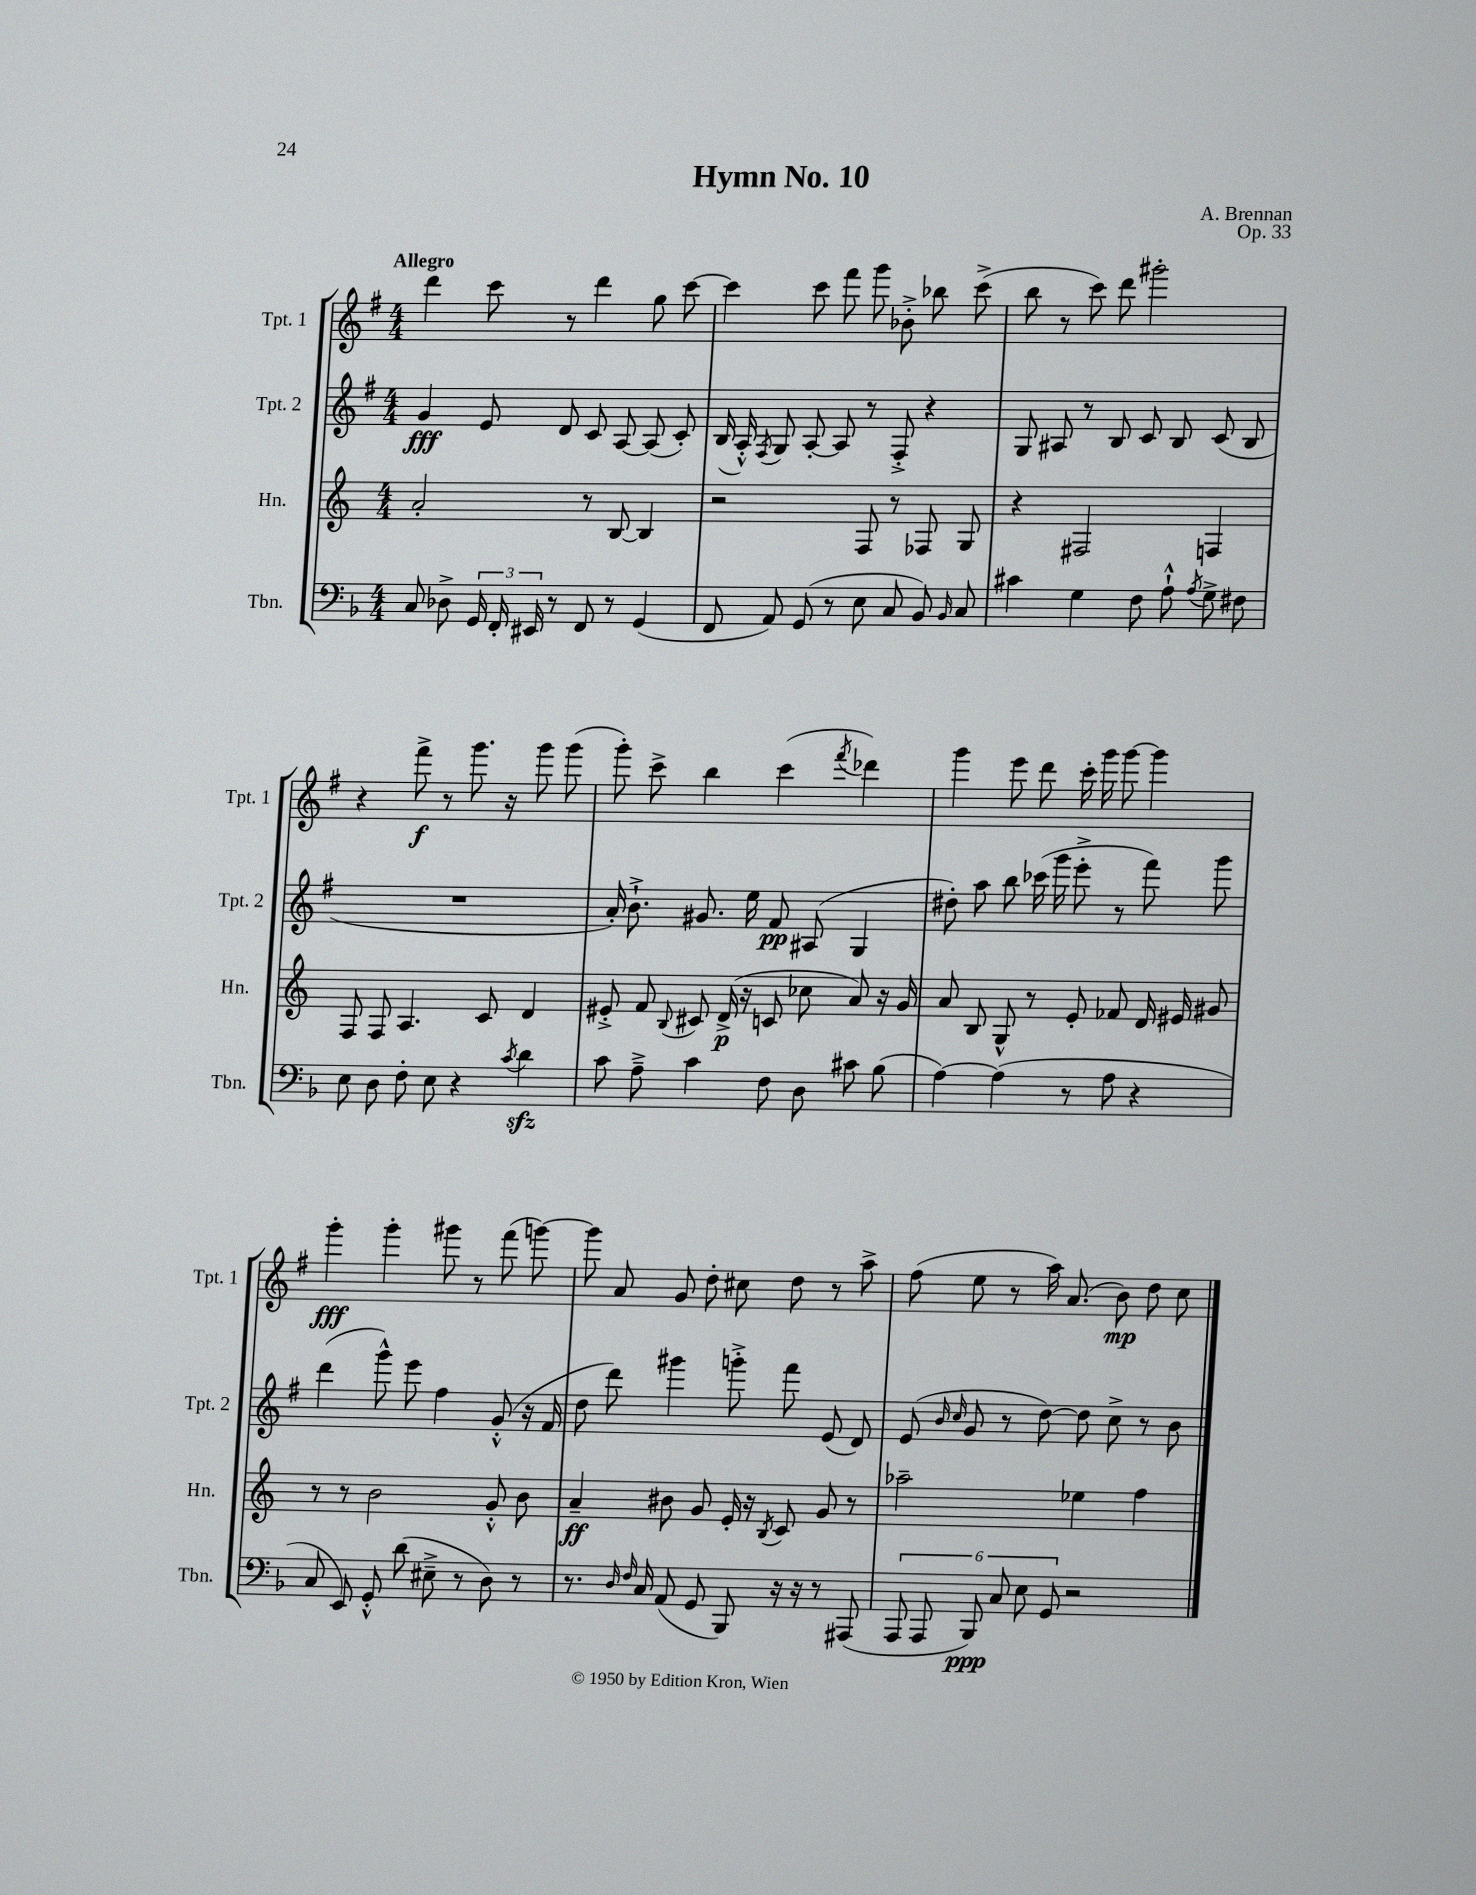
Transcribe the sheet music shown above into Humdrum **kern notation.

**kern	**kern	**kern	**kern
*staff4	*staff3	*staff2	*staff1
*clefF4	*clefG2	*clefG2	*clefG2
*k[b-]	*k[]	*k[f#]	*k[f#]
*M4/4	*M4/4	*M4/4	*M4/4
8C/	2a'/	4g/	4ddd\
8D-^\	.	.	.
24GG/	.	8e/	8ccc\
24FF'/	.	.	.
24EE#/	.	.	.
8r	.	8d/	8r
8FF/	8r	8c/	4ddd\
8r	[8B/	[8A/	.
(4GG/	4B/]	(8A/]	8gg\
.	.	8c'/)	[8ccc\
=	=	=	=
8FF/	2r	(16B/	4ccc\]
.	.	16A'^^/)	.
.	.	8qF#/	.
8AA/)	.	8G/	.
(8GG/	.	[8A'/	8ccc\
8r	.	8A/]	8fff#\
8E\	8F/	8r	8ggg\
8C/	8r	8F#'^/	8b-'^\
8BB-/)	8F-/	4r	8bb-\
16qqBB-/	.	.	.
8C/	8G/	.	(8ccc^\
=	=	=	=
4c#\	4r	8G/	8bb\
.	.	8A#/	8r
4G\	2F#/	8r	8ccc\)
.	.	8B/	8ddd\
8F\	.	8c/	2ggg#'\
8A`^^\	.	8B/	.
8qA/	.	.	.
8G^\	4F/	(8c/	.
8F#\	.	8B/	.
=	=	=	=
8E\	8F/	1r	4r
8D\	8F/	.	.
8F'\	4.A/	.	8fff#^\
8E\	.	.	8r
4r	.	.	8.ggg\
.	8c/	.	.
.	.	.	16r
8qc/	.	.	.
4d\	4d/	.	8ggg\
.	.	.	(8ggg\
=	=	=	=
8c\	8e#'^/	16a'/)	8ggg'\)
.	.	8.b`^\	.
8A~^\	8f/	.	8ccc^\
.	8qqB/	.	.
4c\	8c#/	8.g#/	4bb\
.	(16d^/	.	.
.	16r	16ee\	.
8F\	8c/	8f#/	(4ccc\
8D\	8cc-\	(8A#/	.
.	.	.	8qfff#/
8c#\	8a/)	4G/	4ddd-\)
(8B-\	16r	.	.
.	16g/	.	.
=	=	=	=
[4A\)	8a/	8dd#'\)	4ggg\
.	8B/	8aa\	.
(4A\]	8G^^/	8bb\	8eee\
.	8r	(16ccc-\	8ddd\
.	.	16ggg\	.
8r	8e'/	8eee'^\	16ccc'\
.	.	.	16ggg\
8A\	8f-/	8r	[8ggg\
4r	16d/	8fff#\)	4ggg\]
.	16e#/	.	.
.	8g#/	8ggg\	.
=	=	=	=
8C/	8r	(4ddd\	4ggg'\
8EE/)	8r	.	.
8GG'^^/	2b\	8ggg^^\)	4ggg'\
(8d\	.	8eee\	.
8E#~^\	.	4ff#\	8ggg#\
8r	.	.	8r
8D\)	8g'^^/	(8g'^^/	(8fff#\
8r	8b\	16r	[8ggg\)
.	.	16f#/	.
=	=	=	=
8.r	4a~/	8dd\	8ggg\]
.	.	8ddd\)	8a/
16qqD/	.	.	.
16qqF/	.	.	.
16C/	.	.	.
(8AA/	8b#\	4ggg#\	8g/
8GG/	8g/	.	8dd'\
8BBB-/)	16e'/	8ggg'^\	8cc#\
.	16r	.	.
.	8qB/	.	.
16r	8c/	8fff#\	8dd\
16r	.	.	.
8r	8g/	(8e/	8r
(8AAA#/	8r	8d/)	8aa^\
=	=	=	=
12AAA/	2aa-~\	(8e/	(8ff#\
12AAA/	.	.	.
.	.	16qqb/	.
.	.	16qqcc/	.
.	.	8g/	8ee\
12BBB-/)	.	.	.
12C/	.	8r	8r
12E\	.	.	.
.	.	[8dd\)	16aa\)
12GG/	.	.	.
.	.	.	(8.a/
2r	4ee-\	8dd\]	.
.	.	8cc^\	8b\)
.	4ff\	8r	8dd\
.	.	8b\	8cc\
==	==	==	==
*-	*-	*-	*-
